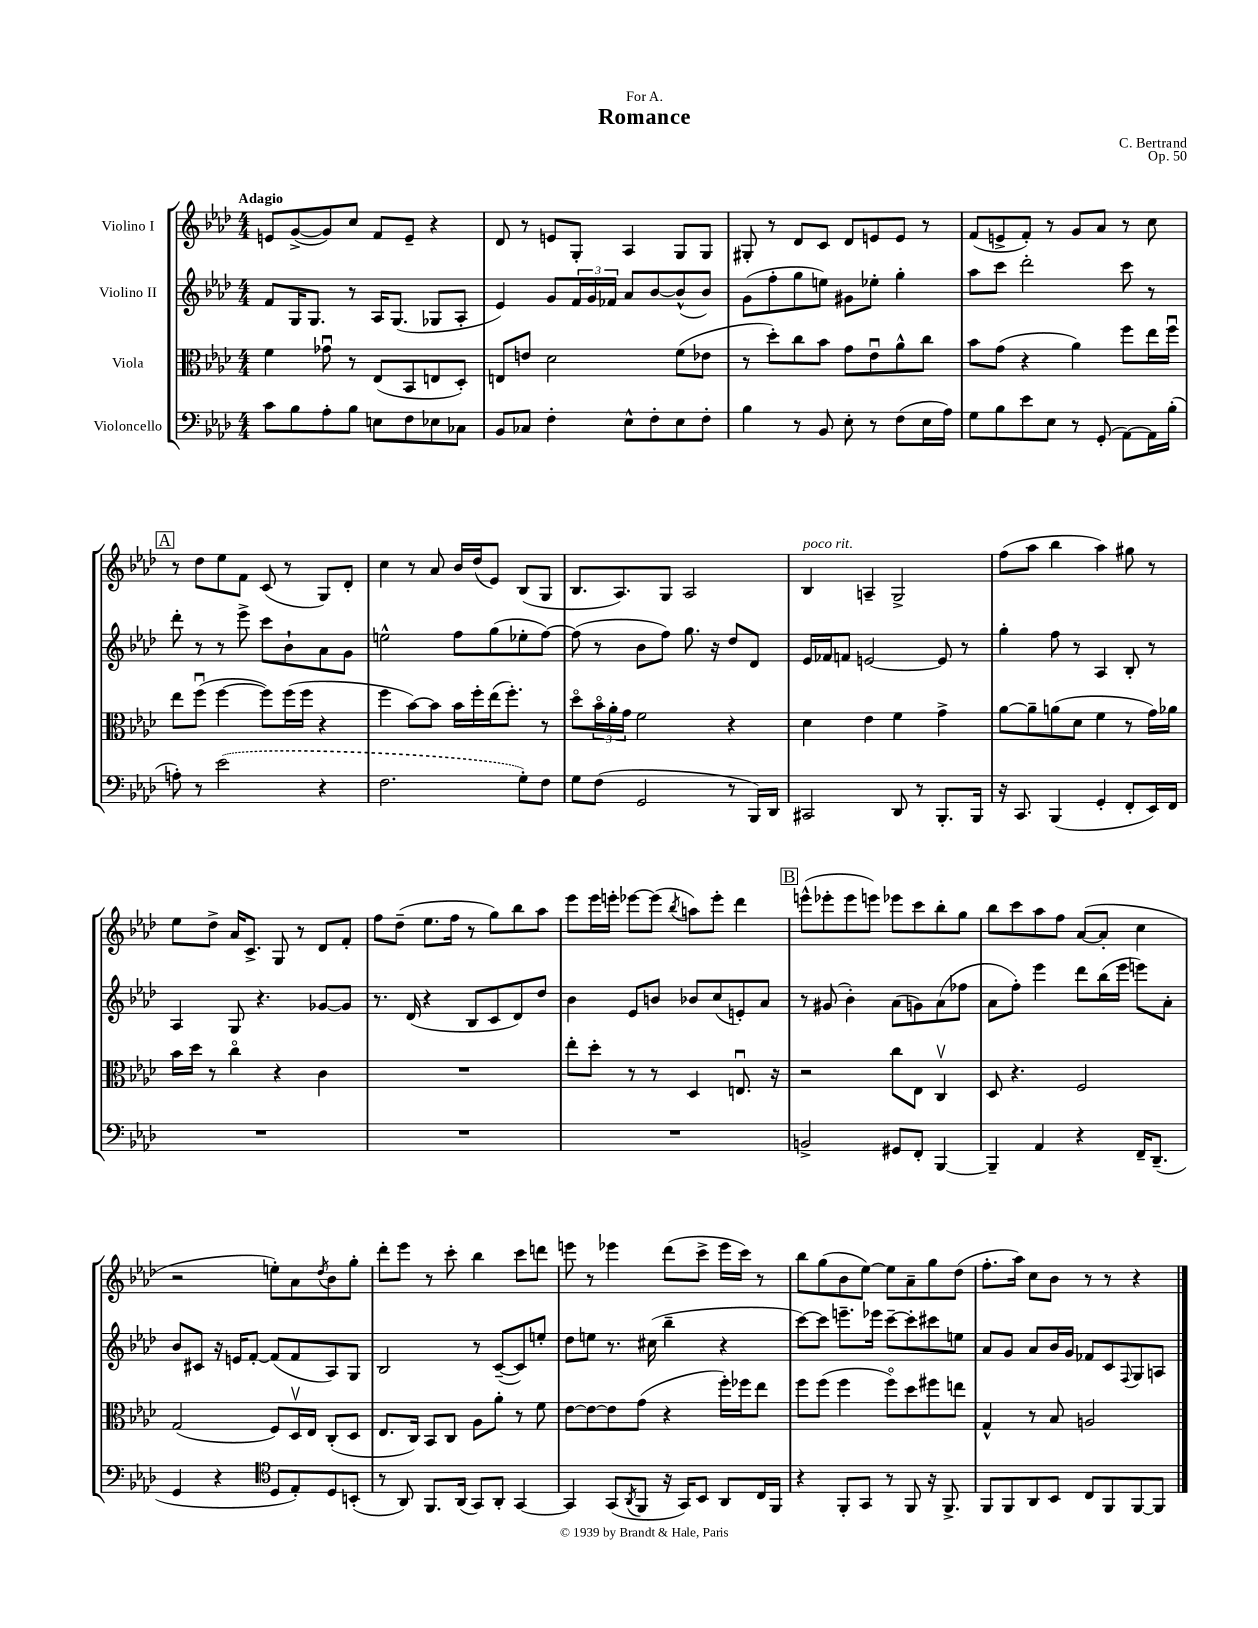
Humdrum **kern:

**kern	**kern	**kern	**kern
*staff4	*staff3	*staff2	*staff1
*clefF4	*clefC3	*clefG2	*clefG2
*k[b-e-a-d-]	*k[b-e-a-d-]	*k[b-e-a-d-]	*k[b-e-a-d-]
*M4/4	*M4/4	*M4/4	*M4/4
8c\L	4f\	8f/L	8e/L
8B-\	.	16G/K	([8g^/
.	.	8.G/J	.
8A-'\	8g-u\	.	8g/])
8B-\J	8r	8r	8cc/J
8E\L	(8E-/L	16A-/LK	8f/L
.	.	(8.G/J	.
8F\	8BB-/	.	8e~/J
8E-\	8E/	8G-/L	4r
8C-\J	8D-'/J)	8A-'/J	.
=	=	=	=
8BB-/L	8E/L	4e-/)	8d-/
8C-/J	8e/J	.	8r
4F'\	2d-\	8g/L	8e/L
.	.	24f/L	8G'/J
.	.	24g/	.
.	.	24f-/JJ	.
8E-^^\L	.	8a-/L	4A-/
8F'\	.	[8b-/	.
8E-\	(8f\L	(8b-^^/]	8G/L
8F'\J	8e-\J	8b-/J)	8G/J
=	=	=	=
4B-\	8r	(8g\L	8G#'/
.	8dd-'\L)	8ff'\	8r
8r	8cc\	8gg\	8d-/L
8BB-/	8b-\J	8ee\J)	8c/J
8E-'\	8g\L	8g#\L	8d-/L
8r	8e-u\	8ee-'\J	8e/
(8F\L	8a-^^\	4gg'\	8e/J
16E-\L	8cc\J	.	8r
16A-\JJ)	.	.	.
=	=	=	=
8G\L	8b-\L	8aa-\L	(8f/L
8B-\	(8g\J	8ccc\J	8e^/
8e-\	4r	2ddd-'\	8f'/J)
8E-\J	.	.	8r
8r	4a-\)	.	8g/L
(8GG'/	.	.	8a-/J
[8AA-\L)	8ff\L	8ccc\	8r
16AA-\]L	16ee-\L	8r	8cc\
(16B-'\JJ	16ffu\JJ	.	.
=	=	=	=
8A'\)	8ee-\L	8ddd-'\	8r
8r	(8ffu\J	8r	8dd-\L
(2e-\	[4ff\	8r	8ee-\
.	.	8eee-^\	8f\J
.	8ff\]L)	8ccc\L	(8c/
.	(16ff\L	8b-`\	8r
.	16ff\JJ	.	.
4r	4r	8a-\	8G/L)
.	.	8g\J	8d-'/J
=	=	=	=
2.F\	4ff\	2ee^^\	4cc\
.	[8b-\L)	.	8r
.	8b-\]J	.	8a-/
.	16b-\LL	8ff\L	16b-/LL
.	16ff'\	.	(16dd-/J
.	(16ee-\J	(8gg\	8e-/J)
.	8.ff'\J)	.	.
8G'\L)	.	8ee-'\	(8B-/L
8F\J	8r	[8ff\J)	8G/J
=	=	=	=
8G\L	8dd-o\L	(8ff\]	8.B-/L
(8F\J	24b-o\L	8r	.
.	24a-'\	.	.
.	.	.	8.A-/)
.	24g\JJ	.	.
2GG/	2f\	8b-\L	.
.	.	8ff\J)	8G/J
.	.	8.gg\	2A-/
.	.	16r	.
8r	4r	8dd-/L	.
16BBB-/LL)	.	8d-/J	.
16DD-/JJ	.	.	.
=	=	=	=
2CC#/	4d-\	16e-/LL	4B-/
.	.	16f-/J	.
.	.	8f/J	.
.	4e-\	[2e/	4A~/
8DD-/	4f\	.	2G^/
8r	.	.	.
8.BBB-'/L	4g^\	8e/]	.
.	.	8r	.
16BBB-/Jk	.	.	.
=	=	=	=
16r	[8a-\L	4gg'\	(8ff\L
8.CC/	.	.	.
.	8a-~\]	.	8aa-\J
(4BBB-/	(8a\	8ff\	4bb-\
.	8d-\J	8r	.
4GG'/	4f\	4A-/	4aa-\)
8FF'/L	8r	8B-'/	8gg#\
16EE-/L)	16g\LL)	8r	8r
16FF/JJ	16a-\JJ	.	.
=	=	=	=
1r	16b-\LL	4A-/	8ee-\L
.	16dd-\JJ	.	.
.	8r	.	8dd-^\J
.	4cco\	8G/	16a-/LK
.	.	.	8.c^/J
.	.	4.r	.
.	4r	.	8G/
.	.	.	8r
.	4c\	[8g-/L	8d-/L
.	.	8g-/]J	8f'/J
=	=	=	=
1r	1r	8.r	8ff\L
.	.	.	(8dd-~\J
.	.	(16d-/	.
.	.	4r	8.ee-\L
.	.	.	16ff\Jk
.	.	8B-/L	8r
.	.	8c/	8gg\L)
.	.	8d-/)	8bb-\
.	.	8dd-/J	8aa-\J
=	=	=	=
1r	8ee-'\L	4b-\	8eee-\L
.	8dd-'\J	.	16eee-\L
.	.	.	16eee'\JJ
.	8r	8e-/L	[8eee-\L
.	8r	8b/J	(8eee-\]J
.	.	.	8qbb-/
.	4D-/	8b-/L	8aa\L)
.	.	(8cc/	8eee-'\J
.	8.Eu/	8e'/)	4ddd-\
.	.	8a-/J	.
.	16r	.	.
=	=	=	=
2BB^/	2r	8r	(8eee^^\L
.	.	(8g#/	8eee-'\
.	.	4b-'\)	8eee-\
.	.	.	8eee\J)
8GG#/L	8cc\L	(8a-\L	8eee-\L
8FF'/J	8E-\J	8g\)	8ccc\
[4BBB-/	4Cv/	(8a-\	8bb-'\
.	.	8ff-\J	8gg\J
=	=	=	=
4BBB-~/]	8D-/	8a-\L	8bb-\L
.	4.r	8ff'\J)	8ccc\
4AA-/	.	4eee-\	8aa-\
.	.	.	8ff\J
4r	2F/	8ddd-\L	([8a-/L
.	.	(16bb-\L	8a-'/]J
.	.	16eee-\JJ	.
16FF~/LK	.	8eee\L)	4cc\
(8.DD-~/J	.	.	.
.	.	8a-'\J	.
=	=	=	=
4GG/	(2G/	8b-/L	2r
.	.	8c#/J	.
4r	.	16r	.
.	.	16e/LK	.
.	.	[8f'/J	.
*clefC4	*	*	*
8D-/L	8F/L)	(8f/]L	8ee'\L)
8E-'/)	16D-v/L	8f/	8a-\
.	16E-/JJ	.	.
.	.	.	8qdd-/
8D-/	(8C'/L	8A-/)	8b-\
(8BB'/J	8D-/J	8G/J	8gg'\J
=	=	=	=
8r	8.E-/L	2B-/	8ddd-'\L
8AA-/)	.	.	8eee-\J
.	16C/Jk)	.	.
8.FF/L	8BB-/L	.	8r
.	8C/J	.	8ccc'\
(16AA-/Jk	.	.	.
8GG/L)	8A-\L	8r	4bb-\
8AA-'/J	8a-'\J	([8c~/L	.
[4GG/	8r	8c/])	8ccc\L
.	8f\	8ee'/J	8ddd\J
=	=	=	=
4GG/]	[8e-\L	8dd-\L	8eee\
.	8e-\_	8ee\J	8r
(8GG/L	8e-\]	8.r	4eee-\
8qAA-/	.	.	.
8FF/J	(8g\J	.	.
.	.	(16cc#\	.
16r	4r	4bb-~\	(8ddd-\L
16GG/LK)	.	.	.
8BB-/J	.	.	8ccc^\J
8AA-/L	16ff'\LL)	4r	16eee-\LL
.	16ff-\J	.	16ccc\JJ)
16C/L	8ee-\J	.	8r
16FF/JJ	.	.	.
=	=	=	=
4r	8ff\L	[8ccc\L)	8bb-\L
.	(8ff\J	8ccc\]J	(8gg\
8FF'/L	4ff\	8.eee~\L	8b-\
8GG/J	.	.	[8ee-\J)
.	.	16eee-\Jk	.
8r	8ffo\L)	[8ccc~\L	8ee-\]L
8FF/	8dd-\	8ccc'\]	8a-~\
16r	8ff#\	8ccc#\	8gg\
8.FF^/	.	.	.
.	8ee\J	8ee\J	(8dd-\J
=	=	=	=
8FF/L	4G^^/	8a-/L	8.ff'\L
8FF/	.	8g/J	.
.	.	.	16aa-\Jk)
8AA-/	8r	8a-/L	8cc\L
8BB-/J	8B-/	16b-/L	8b-\J
.	.	16g/JJ	.
8C/L	2A/	8f-/L	8r
8FF/	.	8c/	8r
.	.	8qqF/	.
[8FF/	.	8G/	4r
8FF/]J	.	8A/J	.
==	==	==	==
*-	*-	*-	*-
